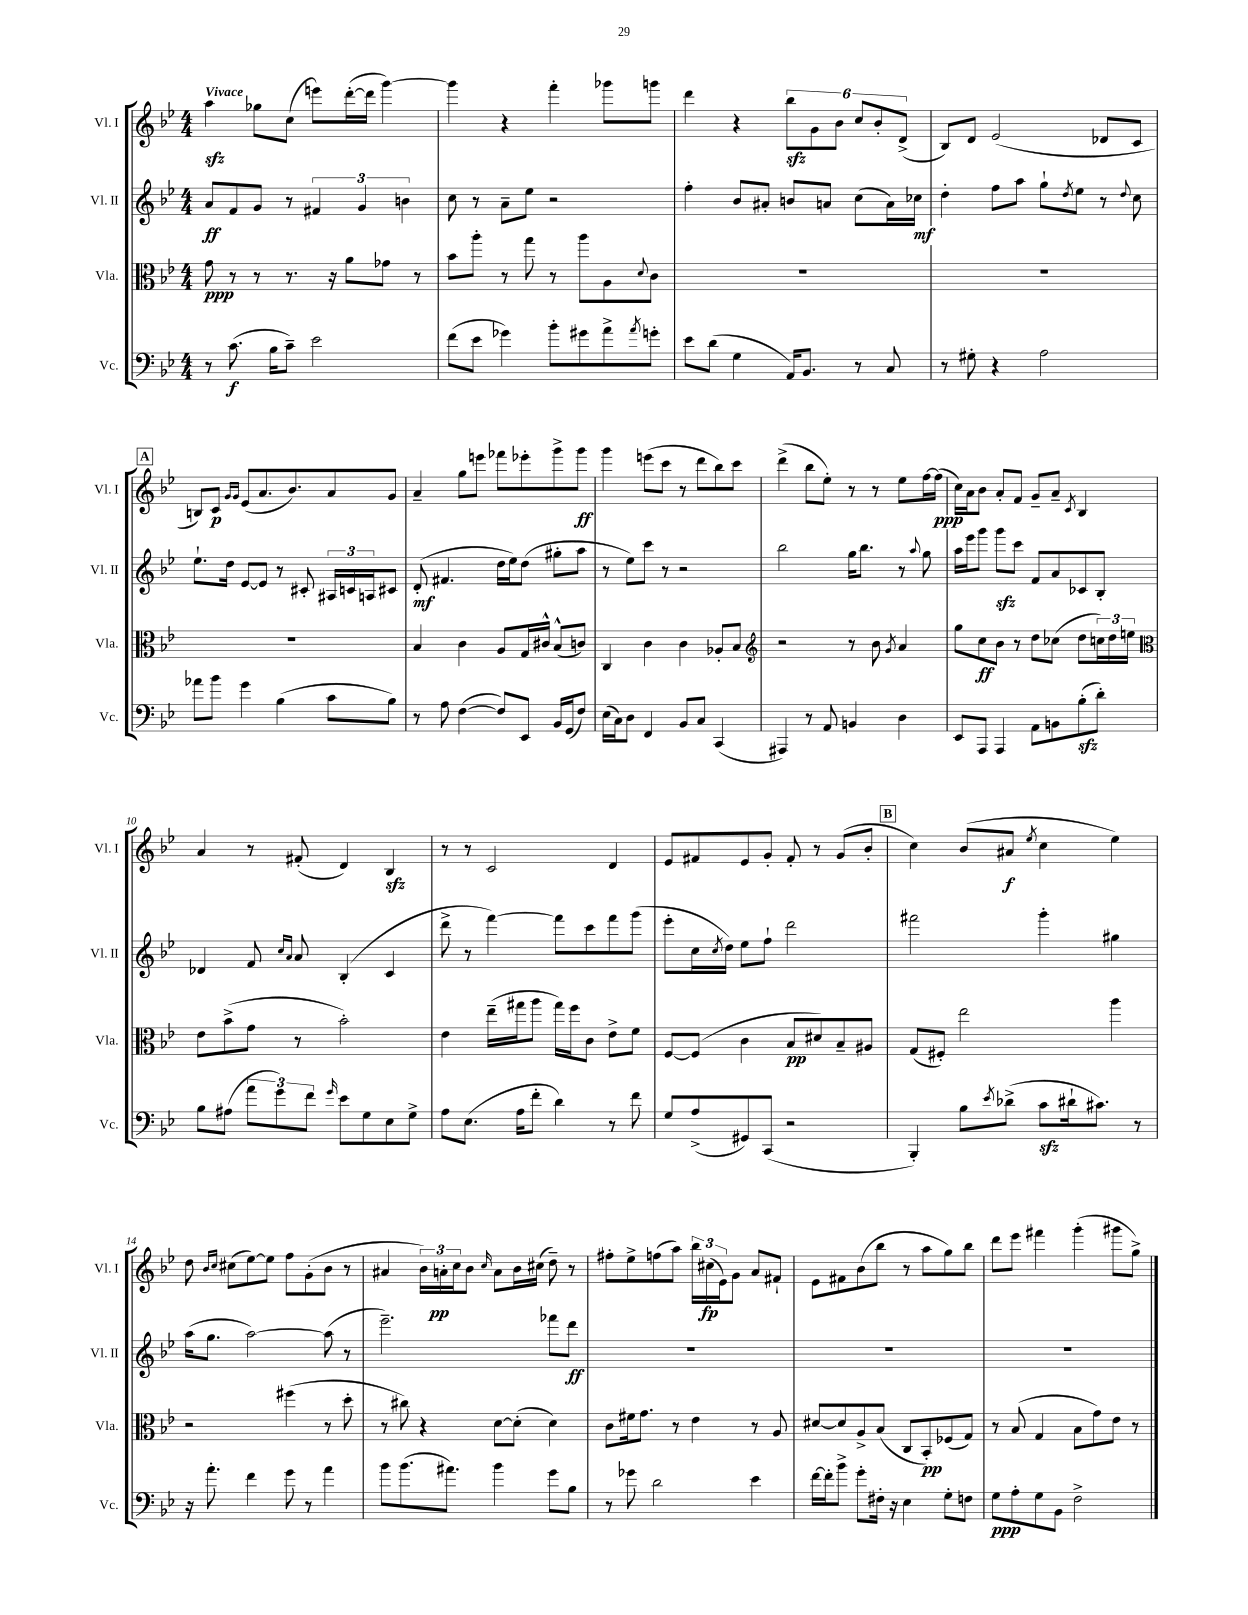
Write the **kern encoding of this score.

**kern	**dynam	**kern	**dynam	**kern	**dynam	**kern	**dynam
*part4	*part4	*part3	*part3	*part2	*part2	*part1	*part1
*staff4	*staff4	*staff3	*staff3	*staff2	*staff2	*staff1	*staff1
*I"Vc.	*	*I"Vla.	*	*I"Vl. II	*	*I"Vl. I	*
*I'Vc.	*	*I'Vla.	*	*I'Vl. II	*	*I'Vl. I	*
*clefF4	*	*clefC3	*	*clefG2	*	*clefG2	*
*k[b-e-]	*	*k[b-e-]	*	*k[b-e-]	*	*k[b-e-]	*
*M4/4	*	*M4/4	*	*M4/4	*	*M4/4	*
=1	=1	=1	=1	=1	=1	=1	=1
!	!	!	!	!	!	!LO:TX:a:B:t=Vivace	!
8r	.	8g\	ppp	8a/L	ff	4aazz\	.
(8.c\	f	8r	.	8f/	.	.	.
.	.	8r	.	8g/J	.	8gg-X\L	.
16B-\KL	.	.	.	.	.	.	.
8c~\J)	.	8.r	.	8r	.	(8cc\J	.
2e-\	.	.	.	6f#X/	.	8eeen\L)	.
.	.	16r	.	.	.	.	.
.	.	8a\L	.	.	.	([16ddd'\L	.
.	.	.	.	6g/	.	.	.
.	.	.	.	.	.	16ddd\JJ]	.
.	.	8g-X\J	.	.	.	[4ggg\)	.
.	.	.	.	6bn\	.	.	.
.	.	8r	.	.	.	.	.
=2	=2	=2	=2	=2	=2	=2	=2
(8f\L	.	8b-\L	.	8cc\	.	4ggg\]	.
8e-\J	.	8aa'\J	.	8r	.	.	.
4g-X\)	.	8r	.	8a~\L	.	4r	.
.	.	8gg\	.	8ee-\J	.	.	.
8b-'\L	.	8r	.	2r	.	4fff'\	.
8g#X\	.	8aa\L	.	.	.	.	.
8a^\	.	8A\	.	.	.	8ggg-X\L	.
8qa/	.	8qqd/	.	.	.	.	.
8gn'\J	.	8c\J	.	.	.	8gggn\J	.
=3	=3	=3	=3	=3	=3	=3	=3
8e-\L	.	1r	.	4ff'\	.	4ddd\	.
(8d\J	.	.	.	.	.	.	.
4G\	.	.	.	8b-/L	.	4r	.
.	.	.	.	8a#X'/J	.	.	.
16AA/KL)	.	.	.	8bn/L	.	12bb-zz\L	.
8.BB-/J	.	.	.	.	.	.	.
.	.	.	.	.	.	12g\	.
.	.	.	.	8an/J	.	.	.
.	.	.	.	.	.	12b-\J	.
8r	.	.	.	(8cc\L	.	12cc/L	.
.	.	.	.	.	.	12b-'/	.
8C/	.	.	.	16a\L)	.	.	.
.	.	.	.	.	.	(12d^/J	.
.	.	.	.	16cc-X\JJ	mf	.	.
=4	=4	=4	=4	=4	=4	=4	=4
8r	.	1r	.	4dd'\	.	8B-/L)	.
8G#X'\	.	.	.	.	.	8d/J	.
4r	.	.	.	8ff\L	.	(2e-/	.
.	.	.	.	8aa\J	.	.	.
2A\	.	.	.	8gg`\L	.	.	.
.	.	.	.	8qdd/	.	.	.
.	.	.	.	8ee-\J	.	.	.
.	.	.	.	8r	.	8d-X/L	.
.	.	.	.	8qqdd/	.	.	.
.	.	.	.	8cc\	.	8c/J	.
!!LO:LB:g=z
!!LO:REH:place=s1:t=A
=5	=5	=5	=5	=5	=5	=5	=5
8a-X\L	.	1r	.	8.ee-`\L	.	8Bn/L)	.
8b-\J	.	.	.	.	.	8c/J	p
.	.	.	.	16dd\Jk	.	.	.
.	.	.	.	.	.	16qqg/LL	.
.	.	.	.	.	.	16qqg/JJ	.
4g\	.	.	.	[8e-/L	.	(8e-/L	.
.	.	.	.	8e-/J]	.	8.a/	.
(4B-\	.	.	.	8r	.	.	.
.	.	.	.	.	.	8.b-/)	.
.	.	.	.	8c#X'/	.	.	.
8c\L	.	.	.	24A#X/LL	.	8a/	.
.	.	.	.	24cn/	.	.	.
.	.	.	.	24An/J	.	.	.
8B-\J)	.	.	.	8c#X/J	.	8g/J	.
=6	=6	=6	=6	=6	=6	=6	=6
8r	.	4B-/	.	(8d'/	mf	4a~/	.
8A\	.	.	.	4.f#X/	.	.	.
([4F\	.	4c\	.	.	.	8gg\L	.
.	.	.	.	.	.	8eeen\J	.
8F/L])	.	8A/L	.	16dd\LL	.	8fff-X\L	.
.	.	.	.	16ee-\J)	.	.	.
8EE-/J	.	16G/L	.	(8dd\J	.	8eee-X'\	.
.	.	16c#X^^/JJ	.	.	.	.	.
16BB-/LL	.	(8B-^^/L	.	8gg#X'\L	.	8ggg^\	.
(16GG/J	.	.	.	.	.	.	.
8F/J)	.	8cn/J)	.	8aa\J	.	8ggg\J	ff
=7	=7	=7	=7	=7	=7	=7	=7
(16E-\LL	.	4C/	.	8r	.	4ggg\	.
16C\J)	.	.	.	.	.	.	.
8D\J	.	.	.	8ee-\L)	.	.	.
4FF/	.	4c\	.	8ccc\J	.	(8eeen\L	.
.	.	.	.	8r	.	8ccc\J	.
8BB-/L	.	4c\	.	2r	.	8r	.
8C/J	.	.	.	.	.	8ddd\L	.
(4CC/	.	8A-X'/L	.	.	.	8bb-\)	.
.	.	8B-/J	.	.	.	8ccc\J	.
=8	=8	=8	=8	=8	=8	=8	=8
*	*	*clefG2	*	*	*	*	*
4AAA#X/)	.	2r	.	2bb-\	.	(4ddd^\	.
8r	.	.	.	.	.	8bb-\L	.
8AA/	.	.	.	.	.	8ee-'\J)	.
4BBn/	.	8r	.	16gg\KL	.	8r	.
.	.	.	.	8.bb-\J	.	.	.
.	.	8b-\	.	.	.	8r	.
.	.	8qg/	.	.	.	.	.
4D\	.	4a/	.	8r	.	8ee-\L	.
.	.	.	.	8qqaa/	.	.	.
.	.	.	.	8gg\	.	[16ff\L	.
.	.	.	.	.	.	(16ff\JJ]	ppp
=9	=9	=9	=9	=9	=9	=9	=9
8EE-/L	.	8gg\L	.	16aa\LL	.	16cc\LL)	.
.	.	.	.	16eee-\J	.	16a\J	.
8AAA/J	.	8cc\	ff	8ggg\J	.	8b-\J	.
4AAA/	.	8b-\J	.	8gggzz\L	.	8a'/L	.
.	.	8r	.	8ccc\J	.	8f/J	.
8AA\L	.	8dd\L	.	8f/L	.	8g~/L	.
8BBn\	.	(8cc-X\J	.	8a/	.	8a~/J	.
.	.	.	.	.	.	8qc/	.
(8B-zz'\	.	8dd\L	.	8c-X/	.	4B-/	.
8d'\J)	.	24ccn\L)	.	8B-'/J	.	.	.
.	.	24dd\	.	.	.	.	.
.	.	24een\JJ	.	.	.	.	.
!!LO:LB:g=z
=10	=10	=10	=10	=10	=10	=10	=10
*	*	*clefC3	*	*	*	*	*
8B-\L	.	8e-\L	.	4d-X/	.	4a/	.
(8A#X\J	.	(8b-^\	.	.	.	.	.
12a\L	.	8g\J	.	8f/	.	8r	.
12g\)	.	.	.	.	.	.	.
.	.	.	.	16qqcc/LL	.	.	.
.	.	.	.	16qqa/JJ	.	.	.
.	.	8r	.	8a/	.	(8f#X'/	.
12f\J	.	.	.	.	.	.	.
16qqg/	.	.	.	.	.	.	.
8e-\L	.	2b-'\)	.	(4B-'/	.	4d/)	.
8G\	.	.	.	.	.	.	.
8E-\	.	.	.	4c/	.	4B-zz/	.
8G^\J	.	.	.	.	.	.	.
=11	=11	=11	=11	=11	=11	=11	=11
8A\L	.	4e-\	.	8ddd^\	.	8r	.
(8.E-\J	.	.	.	8r	.	8r	.
.	.	(16ee-~\LL	.	[4fff\)	.	2c/	.
16A\KL	.	16gg#X\J	.	.	.	.	.
8f'\J	.	8aa\J	.	.	.	.	.
4d\)	.	16gg#\LL)	.	8fff\L]	.	.	.
.	.	16ff\J	.	.	.	.	.
.	.	8c\J	.	8ccc\	.	.	.
8r	.	8e-^\L	.	8fff\	.	4d/	.
8f\	.	8f\J	.	(8ggg\J	.	.	.
=12	=12	=12	=12	=12	=12	=12	=12
8G/L	.	[8F/L	.	8eee-'\L	.	8e-/L	.
(8A^/	.	(8F/J]	.	16cc\L	.	8f#X/	.
.	.	.	.	8qcc/	.	.	.
.	.	.	.	16dd\JJ)	.	.	.
8GG#X/)	.	4c\	.	8ee-\L	.	8e-/	.
(8CC/J	.	.	.	8ff`\J	.	8g'/J	.
2r	.	8B-/L	pp	2ddd\	.	8f#'/	.
.	.	8d#X/)	.	.	.	8r	.
.	.	8B-~/	.	.	.	(8g/L	.
.	.	8A#X/J	.	.	.	8b-'/J	.
!!LO:REH:place=s1:t=B
=13	=13	=13	=13	=13	=13	=13	=13
4BBB-'/)	.	(8G/L	.	2fff#X\	.	4cc\)	.
.	.	8F#X'/J)	.	.	.	.	.
8B-\L	.	2ee-\	.	.	.	(8b-/L	.
8qe-/	.	.	.	.	.	.	.
(8d-X^\J	.	.	.	.	.	8a#X/J	f
.	.	.	.	.	.	8qee-/	.
8czz\L	.	.	.	4ggg'\	.	4cc\	.
16d#X`\k	.	.	.	.	.	.	.
8.c#X\J)	.	.	.	.	.	.	.
.	.	4aa\	.	4gg#X\	.	4ee-\)	.
8r	.	.	.	.	.	.	.
!!LO:LB:g=z
=14	=14	=14	=14	=14	=14	=14	=14
16r	.	2r	.	(16aa\KL	.	8dd\	.
8.a'\	.	.	.	8.gg\J	.	.	.
.	.	.	.	.	.	16qqb-/LL	.
.	.	.	.	.	.	16qqcc/JJ	.
.	.	.	.	.	.	(8cc#X\L	.
4f\	.	.	.	[2aa\)	.	[8ee-\)	.
.	.	.	.	.	.	8ee-\J]	.
8g\	.	(4ff#X\	.	.	.	8ff\L	.
8r	.	.	.	.	.	(8g'\	.
4a\	.	8r	.	(8aa\]	.	8b-\J	.
.	.	8dd'\	.	8r	.	8r	.
=15	=15	=15	=15	=15	=15	=15	=15
8b-\L	.	8r	.	2.eee-~\)	.	4a#X/	.
(8.b-\	.	8cc#X\)	.	.	.	.	.
.	.	4r	.	.	.	24b-\LL)	.
.	.	.	.	.	.	24an'\	pp
8.a#X\J)	.	.	.	.	.	.	.
.	.	.	.	.	.	24cc\J	.
.	.	.	.	.	.	8b-\J	.
.	.	.	.	.	.	16qqcc/	.
4b-\	.	[8d\L	.	.	.	8a\L	.
.	.	(8d'\J]	.	.	.	16b-\L	.
.	.	.	.	.	.	(16cc#X\JJ	.
8g\L	.	4d\)	.	8fff-X\L	.	8dd~\)	.
8B-\J	.	.	.	8ddd\J	ff	8r	.
=16	=16	=16	=16	=16	=16	=16	=16
8r	.	8c\L	.	1r	.	8ff#X'\L	.
8g-X\	.	16f#X\k	.	.	.	8ee-^\	.
.	.	8.g\J	.	.	.	.	.
2d\	.	.	.	.	.	(8ffn\	.
.	.	8r	.	.	.	8aa\J)	.
.	.	4e-\	.	.	.	24bb-\LL	.
.	.	.	.	.	.	(24cc#X\	fp
.	.	.	.	.	.	24e-\J)	.
.	.	.	.	.	.	8g\J	.
4e-\	.	8r	.	.	.	8a/L	.
.	.	8A/	.	.	.	8f#X`/J	.
=17	=17	=17	=17	=17	=17	=17	=17
[16f\LL	.	[8d#X/L	.	1r	.	8e-\L	.
16f'\J]	.	.	.	.	.	.	.
8b-^\J	.	8d#/]	.	.	.	8f#X\	.
8g'\L	.	8A^/	.	.	.	(8b-\	.
16F#X'\Jk	.	(8B-/J	.	.	.	8bb-\J	.
16r	.	.	.	.	.	.	.
4E-\	.	8C/L	.	.	.	8r	.
.	.	8BB-'/)	pp	.	.	8aa\L	.
8G'\L	.	(8F-X/	.	.	.	8gg\)	.
8Fn\J	.	8G/J)	.	.	.	8bb-\J	.
=18	=18	=18	=18	=18	=18	=18	=18
8G\L	ppp	8r	.	1r	.	8ddd\L	.
8A'\	.	(8B-/	.	.	.	8eee-\J	.
8G\	.	4G/	.	.	.	4fff#X\	.
8BB-\J	.	.	.	.	.	.	.
2F^\	.	8B-\L	.	.	.	(4ggg'\	.
.	.	8g\)	.	.	.	.	.
.	.	8e-\J	.	.	.	8ggg#X\L	.
.	.	8r	.	.	.	8gg^\J)	.
==	==	==	==	==	==	==	==
*-	*-	*-	*-	*-	*-	*-	*-
